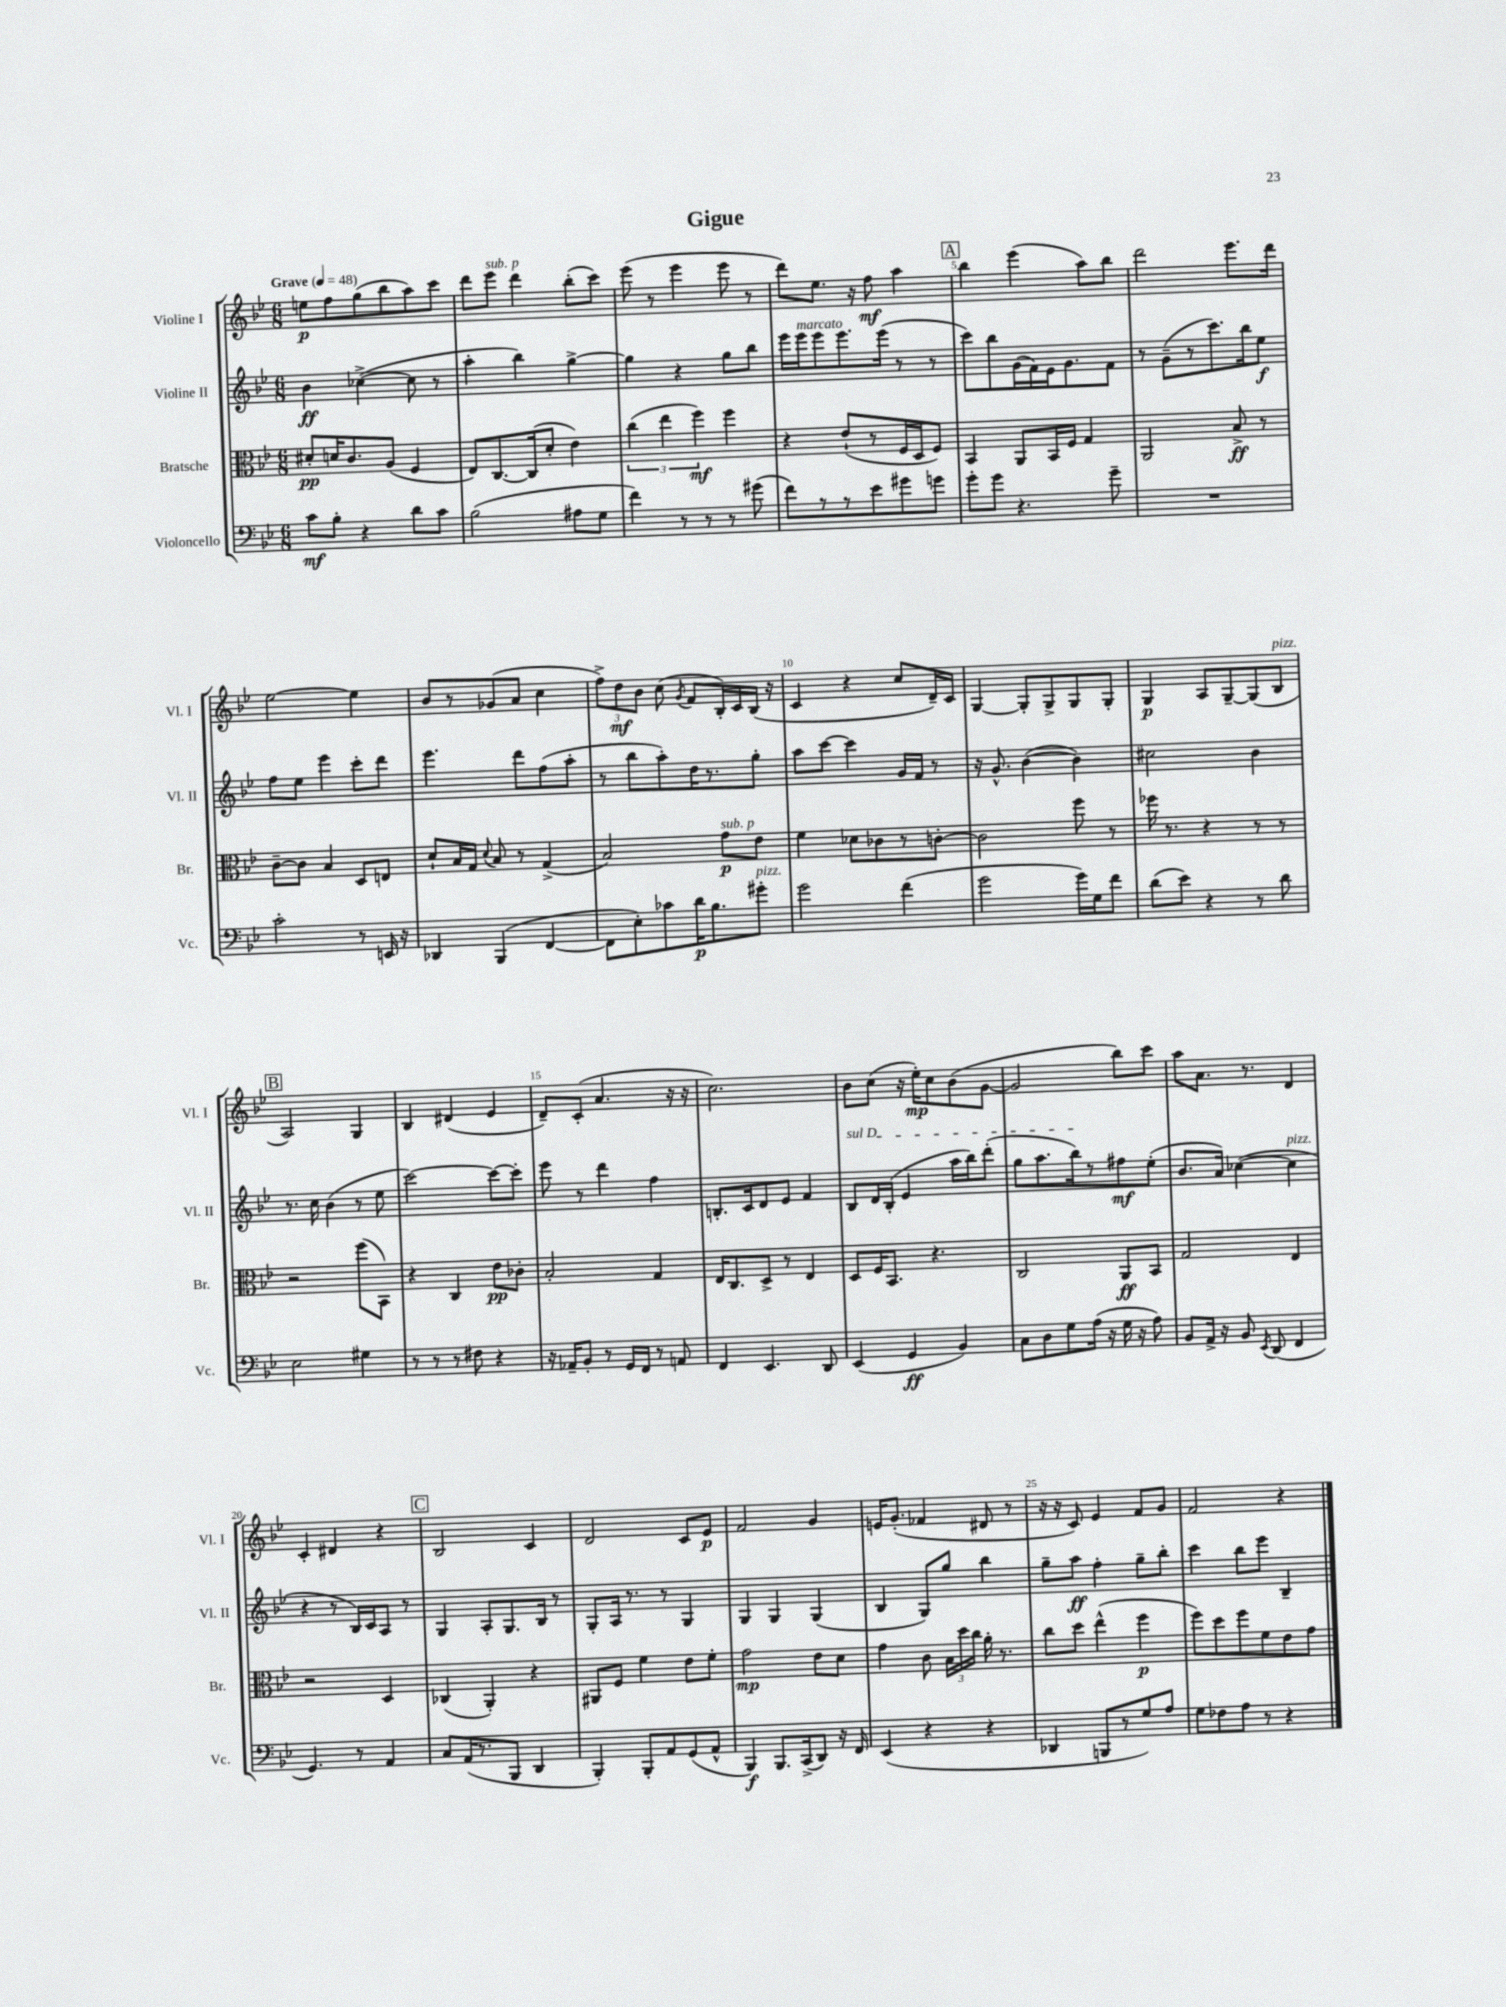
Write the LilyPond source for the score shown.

\header { title = "Gigue" }
<<
\new StaffGroup <<
\new Staff = "s0" \with { instrumentName = "Violine I" shortInstrumentName = "Vl. I" } {
    \clef treble \key bes \major \numericTimeSignature \time 6/8 \tempo "Grave" 4 = 48
    \autoBeamOff e''8[\p f''8 g''8( bes''8 a''8) c'''8] |
    d'''8[ ees'''8]^\markup { \italic "sub. p" } d'''4 bes''8[-.( c'''8]) |
    ees'''8( r8 ees'''4 ees'''8 r8 |
    d'''8[) ees''8.] r16 f''8\mf a''4 |
    \mark \markup { \box "A" } bes''4 ees'''4( a''8[) bes''8] |
    d'''2 ees'''8.[ d'''16] |
    ees''2~ ees''4 |
    bes'8[ r8 ges'8( a'8] c''4 |
    \tuplet 3/2 { f''8[->) d''8\mf bes'8] } c''8( \acciaccatura { g'8 } f'8[ bes16-.) c'16 bes16]( r16 |
    c'4 r4 c''8[ d'16--) c'16] |
    g4~ g8[-. g8-> g8 g8]-. |
    g4\p a8[ g8~-- g8( bes8]^\markup { \italic "pizz." } |
    \mark \markup { \box "B" } a2) g4 |
    bes4 dis'4( ees'4 |
    d'8[--) c'8]-.( a'4. r16 r16 |
    c''2.) |
    bes'8[ c''8]( r16 ees''16[-.\mp) c''8 bes'8( g'8]~ |
    g'2 bes''8[) c'''8] |
    a''8[ a'8.] r8. d'4 |
    c'4-. dis'4 r4 |
    \mark \markup { \box "C" } bes2 c'4 |
    d'2 c'8[ ees'8]\p |
    f'2 g'4 |
    e'16[ g'8.]-.( fes'4 dis'8 r8 |
    r16 r16 c'8) ees'4 f'8[ g'8] |
    f'2 r4 \bar "|." |
}
\new Staff = "s1" \with { instrumentName = "Violine II" shortInstrumentName = "Vl. II" } {
    \clef treble \key bes \major \numericTimeSignature \time 6/8
    \autoBeamOff bes'4\ff ces''4~->( ces''8 r8 |
    a''4-. bes''4) g''4~-> |
    g''4 r4 g''8[ bes''8] |
    ees'''16[ ees'''16^\markup { \italic "marcato" } ees'''8 ees'''8. ees'''16]( r8 r8 |
    \mark \markup { \box "A" } c'''8[) bes''8 g'16( f'16) ees'16 g'8. f'8] |
    r8 g'8[--( r8 c'''8.) bes''16 ees''8]\f |
    f''8[ ees''8] ees'''4 c'''8[-. d'''8] |
    ees'''4. d'''8[ f''8( a''8]-. |
    r8 bes''8[ a''8-.) d''16 r8. g''8]-. |
    a''8[ c'''8]~ c'''4 g'16[ f'16] r8 |
    r16 g'8.-^ bes'4~( bes'4) |
    cis''2 bes'4 |
    \mark \markup { \box "B" } r8. c''16 bes'4( r8 ees''8 |
    c'''2~) c'''8[~ c'''8]-. |
    ees'''8 r8 d'''4 f''4 |
    b8.[-. c'16 d'8 ees'8] f'4 |
    \once \override TextSpanner.bound-details.left.text = \markup { \italic "sul D" } bes8[\startTextSpan d'16 bes16]-.( ees'4 a''16[ bes''16) d'''8]-.( |
    g''8[ a''8. bes''16\stopTextSpan) r8 fis''8\mf ees''8]-.( |
    bes'8.[ a'16]) ces''4~( ces''4^\markup { \italic "pizz." } |
    r4 r8 bes16[) c'16 a8] r8 |
    \mark \markup { \box "C" } g4 a8[-. g8. bes16] r8 |
    g8[-. a16] r8. r8 g4 |
    g4 g4 g4( |
    bes4 g8[) g''8] bes''4 |
    g''8[-- a''8]\ff f''4-. g''8[-- bes''8]-. |
    c'''4 bes''8[ ees'''8] bes4-- \bar "|." |
}
\new Staff = "s2" \with { instrumentName = "Bratsche" shortInstrumentName = "Br." } {
    \clef alto \key bes \major \numericTimeSignature \time 6/8
    \autoBeamOff dis'8[-.\pp d'16 c'8. a8]( f4 |
    ees8[) c8.~ c16( d'8]-. ees'4) |
    \tuplet 3/2 { c''4( ees''4 f''4\mf) } f''4 |
    r4 ees'8[-!( r8 f16 d16 f8]) |
    \mark \markup { \box "A" } bes,4 a,8[ bes,16 f16] g4 |
    a,2 bes8->\ff r8 |
    c'8[~-- c'8] bes4 d8[ e8] |
    d'8[-! bes16 g16] \appoggiatura { d'8 } bes8 r8 g4->( |
    bes2) g'8[\p^\markup { \italic "sub. p" } ees'8] |
    f'4 des'8[ ces'8 r8 c'8]~-. |
    c'2 f''8 r8 |
    fes''16 r8. r4 r8 r8 |
    \mark \markup { \box "B" } r2 f''8[( bes,8]) |
    r4 c4 ees'8[\pp ces'8]-. |
    bes2-. g4 |
    ees16[ c8. d8]-> r8 ees4 |
    d8[ f16 bes,8.] r4. |
    c2 a,8[\ff bes,8] |
    g2 ees4 |
    r2 d4 |
    \mark \markup { \box "C" } ces4( a,4-.) r4 |
    ais,8[ f8] f'4 ees'8[ f'8]-. |
    g'2\mp ees'8[ d'8] |
    g'4 c'8 \tuplet 3/2 { bes16[ d''16 c''16] } a'16-. r8. |
    c''8[ d''8] ees''4-^( f''4\p |
    f''8[) d''8 f''8 f'8 ees'8 g'8] \bar "|." |
}
\new Staff = "s3" \with { instrumentName = "Violoncello" shortInstrumentName = "Vc." } {
    \clef bass \key bes \major \numericTimeSignature \time 6/8
    \autoBeamOff c'8[\mf bes8]-. r4 d'8[ c'8] |
    bes2( ais8[ g8] |
    f'4) r8 r8 r8 gis'8( |
    f'8[) r8 r8 ees'8 gis'8 g'8] |
    \mark \markup { \box "A" } g'8[-. g'8] r4. g'8-- |
    R2. |
    c'2-. r8 e,16 r16 |
    des,4 bes,,4( f,4~ |
    f,8[ ees8-.) ces'8 d'16\p bes8. gis'8]-.^\markup { \italic "pizz." } |
    g'2 f'4( |
    g'2 g'16[) g16 f'8] |
    d'8[( ees'8]) r4 r8 d'8 |
    \mark \markup { \box "B" } ees2 gis4 |
    r8 r8 r8 fis8 r4 |
    r16 aes,16[-- bes,8]-. r8 g,16[ f,16] r8 a,8 |
    f,4 ees,4. d,8 |
    ees,4( g,4\ff bes,4) |
    c8[ d8 g8 a16]( r16 g16 r16 a8) |
    bes,8[ a,16]-> r16 bes,8 \acciaccatura { ees,8 } d,8( f,4 |
    g,4.) r8 a,4 |
    \mark \markup { \box "C" } c8[ a,16( r8. bes,,8] d,4 |
    bes,,4-.) bes,,8[-. a,8 g,8( a,8]-^ |
    bes,,4\f) bes,,8.[ c,16->( d,8]) r16 f,16 |
    ees,4( r4 r4 |
    des,4 b,,8[ r8 g8) a8] |
    g8[ fes8 a8] r8 r4 \bar "|." |
}
>>
>>
\layout { \context { \Score \override BarNumber.break-visibility = ##(#f #t #t) barNumberVisibility = #(every-nth-bar-number-visible 5) } }
